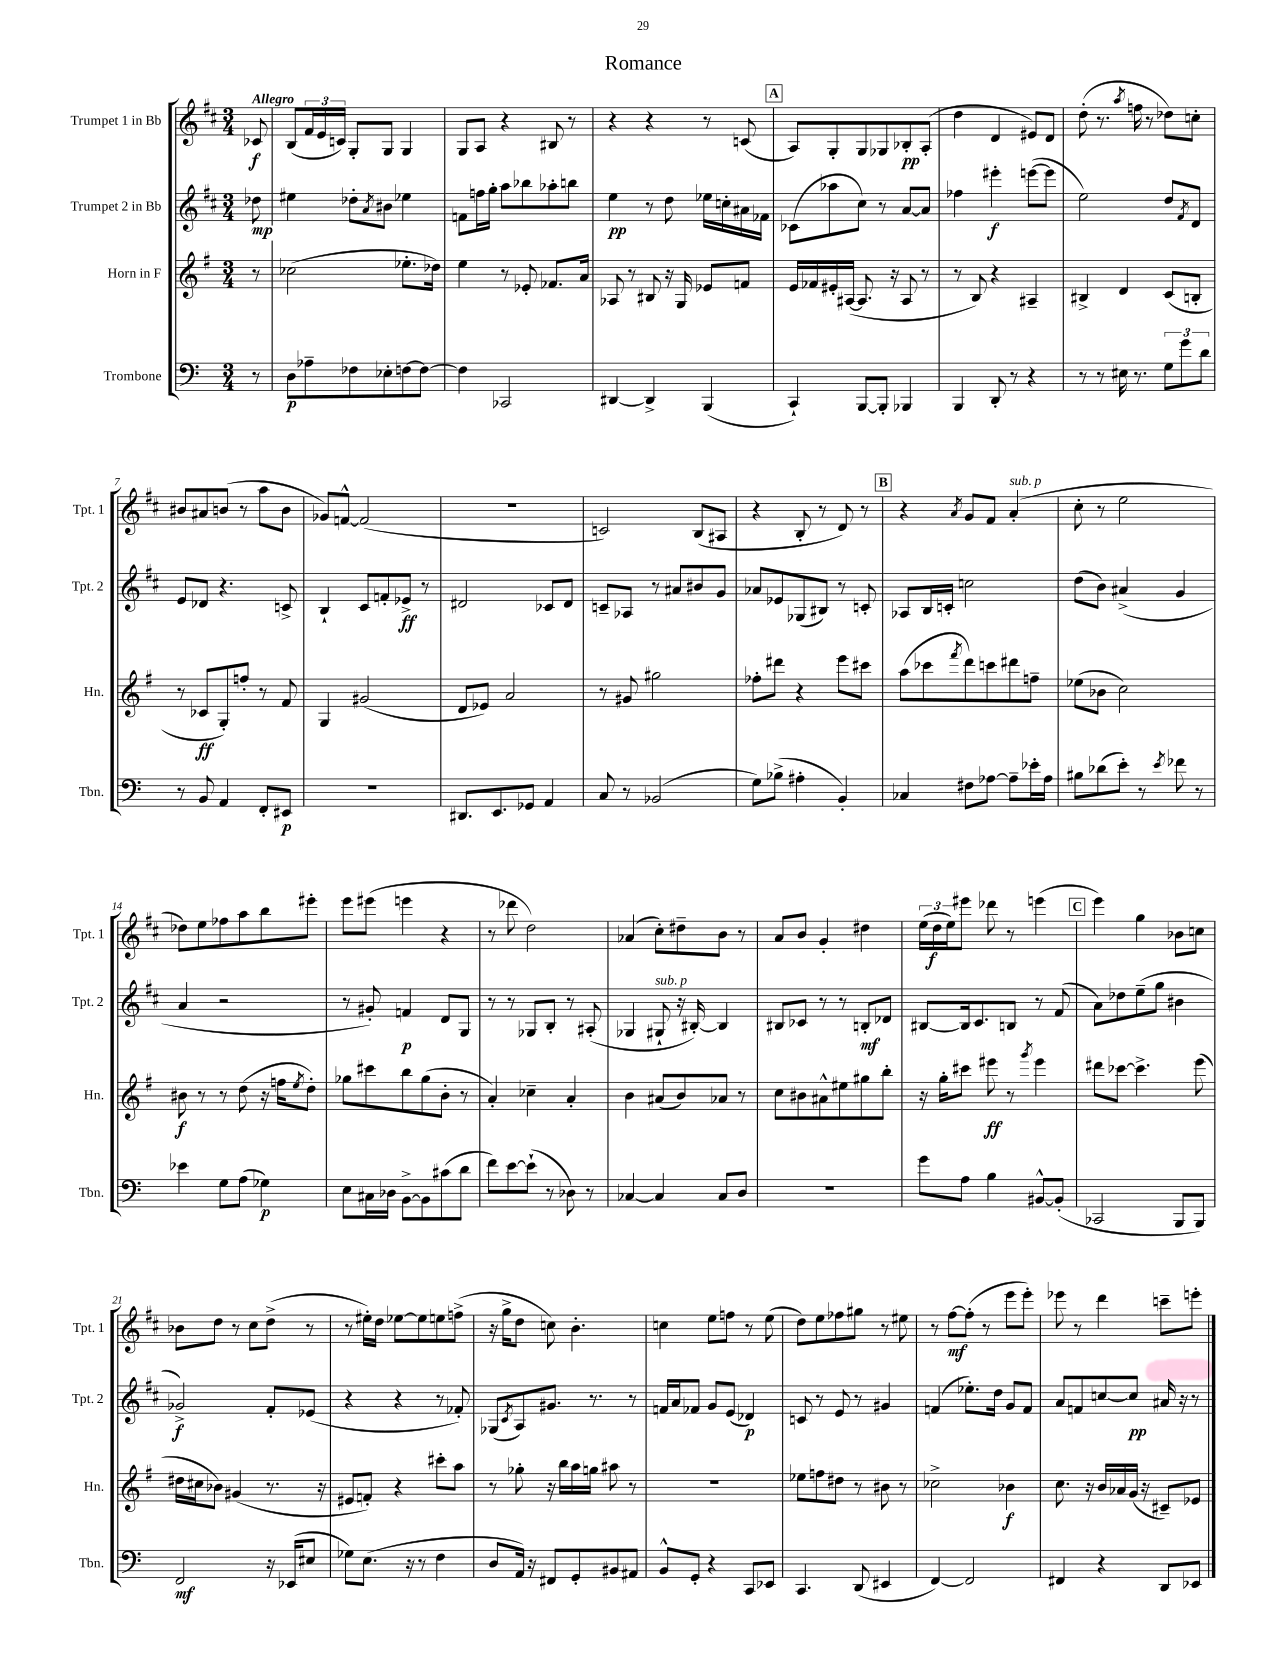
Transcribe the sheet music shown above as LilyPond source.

\header { title = "Romance" }
<<
\new StaffGroup <<
\new Staff = "s0" \with { instrumentName = "Trumpet 1 in Bb" shortInstrumentName = "Tpt. 1" } {
    \clef treble \key d \major \numericTimeSignature \time 3/4 \partial 8 \tempo "Allegro"
    ces'8\f |
    b8( \tuplet 3/2 { fis'16 e'16 c'16) } g8-. g8 g4 |
    g8 a8 r4 bis8 r8 |
    r4 r4 r8 c'8( |
    \mark \markup { \box "A" } a8) g8-. g8 ges8 bes8-.\pp a8-.( |
    d''4 d'4 eis'8) d'8 |
    d''8-.( r8. \acciaccatura { a''8 } f''16 r8 des''8) c''8-. |
    bis'8 ais'8 b'8( r8 a''8 b'8 |
    ges'8) f'8~-^ f'2( |
    R2. |
    c'2) b8( ais8 |
    r4 b8-. r8 d'8) r8 |
    \mark \markup { \box "B" } r4 \acciaccatura { a'8 } g'8 fis'8 a'4-.^\markup { \italic "sub. p" }( |
    cis''8-. r8 e''2 |
    des''8) e''8 fes''8 a''8 b''8 eis'''8-. |
    e'''8 eis'''8( e'''4 r4 |
    r8 des'''8 d''2) |
    aes'4( cis''8-.) dis''8-- b'8 r8 |
    a'8 b'8 g'4-. dis''4 |
    \tuplet 3/2 { e''16( d''16\f e''16) } eis'''8 des'''8 r8 e'''4( |
    \mark \markup { \box "C" } e'''4) g''4 bes'8 c''8 |
    bes'8 d''8 r8 cis''8 d''8->( r8 |
    r8 eis''16-.) d''16 ees''8~ ees''8 e''8 f''8->( |
    r16 g''16-> d''8 c''8) b'4.-. |
    c''4 e''8 f''8 r8 e''8( |
    d''8) e''8 fes''8 gis''8 r8 eis''8 |
    r8 fis''8~\mf fis''8-.( r8 e'''8 e'''8-.) |
    ees'''8 r8 d'''4 c'''8-- e'''8-. \bar "|." |
}
\new Staff = "s1" \with { instrumentName = "Trumpet 2 in Bb" shortInstrumentName = "Tpt. 2" } {
    \clef treble \key d \major \numericTimeSignature \time 3/4 \partial 8
    des''8\mp |
    eis''4 des''8-. \acciaccatura { a'8 } bis'8 ees''4 |
    f'8 f''16 g''16-. a''8 bes''8 aes''8-. b''8 |
    e''4\pp r8 d''8 ees''16 c''16-. ais'16 fes'16 |
    \mark \markup { \box "A" } ces'8( aes''8 cis''8) r8 a'8~ a'8 |
    fes''4 eis'''4-.\f e'''8~( e'''8 |
    e''2) d''8 \acciaccatura { fis'8 } d'8 |
    e'8 des'8 r4. c'8-> |
    b4-! cis'8 f'8-. ees'8->\ff r8 |
    dis'2 ces'8 dis'8 |
    c'8-- aes8 r8 ais'8 bis'8 g'8 |
    aes'8 ees'8 ges8( bis8) r8 c'8-. |
    \mark \markup { \box "B" } aes8 b16 c'16-. c''2 |
    d''8( b'8) ais'4->( g'4 |
    a'4 r2 |
    r8 gis'8-.) f'4\p d'8 g8 |
    r8 r8 ges8 b8-. r8 ais8-.( |
    ges4 gis8-!^\markup { \italic "sub. p" } r16 bis16~-.) bis4 |
    bis8 ces'8 r8 r8 b8-.\mf des'8 |
    bis8~ bis16 cis'8. b8 r8 fis'8( |
    \mark \markup { \box "C" } a'8) des''8 e''8--( g''8 bis'4 |
    ges'2->\f) fis'8-. ees'8( |
    r4 r4 r8 fes'8-.) |
    ges8( \acciaccatura { cis'8 } a8) gis'8. r8. r8 |
    f'16 a'16 fes'8 g'8 e'8( des'4\p) |
    c'8 r8 e'8 r8 gis'4 |
    f'4( ees''8.-.) d''16 g'8 f'8 |
    a'8 f'8 c''8~ c''8\pp ais'16 r16 r8 \bar "|." |
}
\new Staff = "s2" \with { instrumentName = "Horn in F" shortInstrumentName = "Hn." } {
    \clef treble \key g \major \numericTimeSignature \time 3/4 \partial 8
    r8 |
    ces''2( ees''8.-. des''16) |
    e''4 r8 ees'8-. fes'8. a'16 |
    aes8 r8 bis8 r16 g16 ees'8 f'8 |
    \mark \markup { \box "A" } e'16 fes'16 eis'16-. ais16~( ais8. r16 ais8 r8 |
    r8 b8) r4 ais4-- |
    bis4-> d'4 c'8( b8-. |
    r8 ces'8\ff g8-.) f''8-. r8 fis'8 |
    g4 gis'2( |
    d'8 ees'8) a'2 |
    r8 gis'8 gis''2 |
    fes''8-. dis'''8 r4 e'''8 cis'''8 |
    \mark \markup { \box "B" } a''8( ces'''8 \acciaccatura { fis'''8 } d'''8) c'''8 dis'''8 f''8-- |
    ees''8( bes'8 c''2) |
    bis'8\f r8 r8 d''8( r16 f''16 \acciaccatura { e''8 } d''8-.) |
    ges''8 cis'''8 b''8 ges''8( b'8-. r8 |
    a'4-.) ces''4-- a'4-. |
    b'4 ais'8( b'8) aes'8 r8 |
    c''8 bis'8 ais'8-^ eis''8 gis''8 b''8-. |
    r16 g''16-. cis'''8 eis'''8\ff r8 \acciaccatura { g'''8 } eis'''4 |
    \mark \markup { \box "C" } dis'''8 ces'''8~ ces'''4.-> e'''8( |
    dis''16 cis''16 bes'8) gis'4( r8. r16 |
    eis'8 f'8-.) r4 cis'''8-. a''8 |
    r8 ges''8-. r16 b''16 a''16 g''16 ais''8 r8 |
    R2. |
    ees''8 f''8 dis''8 r8 bis'8 r8 |
    ces''2-> bes'4\f |
    c''8. r16 b'16 aes'16 g'16( r16 cis'8--) ees'8 \bar "|." |
}
\new Staff = "s3" \with { instrumentName = "Trombone" shortInstrumentName = "Tbn." } {
    \clef bass \key c \major \numericTimeSignature \time 3/4 \partial 8
    r8 |
    d8\p aes8-- fes8 ees8-. f8~ f8~ |
    f4 ces,2 |
    dis,4~ dis,4-> b,,4( |
    \mark \markup { \box "A" } c,4-!) b,,8~ b,,8-. bes,,4 |
    b,,4 d,8-. r8 r4 |
    r8 r8 eis16 r8. \tuplet 3/2 { g8 g'8 d'8 } |
    r8 b,8 a,4 f,8-. eis,8\p |
    R2. |
    dis,8. e,8. ges,8 a,4 |
    c8 r8 bes,2( |
    g8) bes8->( ais4-. b,4-.) |
    \mark \markup { \box "B" } ces4 fis8 aes8~ aes8-- ees'16-. aes16 |
    bis8 des'8( e'8-.) r8 \acciaccatura { e'8 } fes'8 r8 |
    ees'4 g8 a8( ges4\p) |
    e8 cis16 des16 b,8~-> b,8 cis'8( d'8 |
    f'8) e'8~ e'8-!( r8 des8) r8 |
    ces4~ ces4 ces8 d8 |
    R2. |
    g'8 a8 b4 bis,8~-^ bis,8-.( |
    \mark \markup { \box "C" } ces,2 b,,8 b,,8) |
    f,2\mf r16 ees,16( eis8 |
    ges8) e8.( r16 r8 f4 |
    d8 a,16) r16 fis,8 g,8-. bis,8 ais,8 |
    b,8-^ g,8-. r4 c,8 ees,8 |
    c,4. d,8( eis,4 |
    f,4~) f,2 |
    fis,4 r4 d,8 ees,8 \bar "|." |
}
>>
>>
